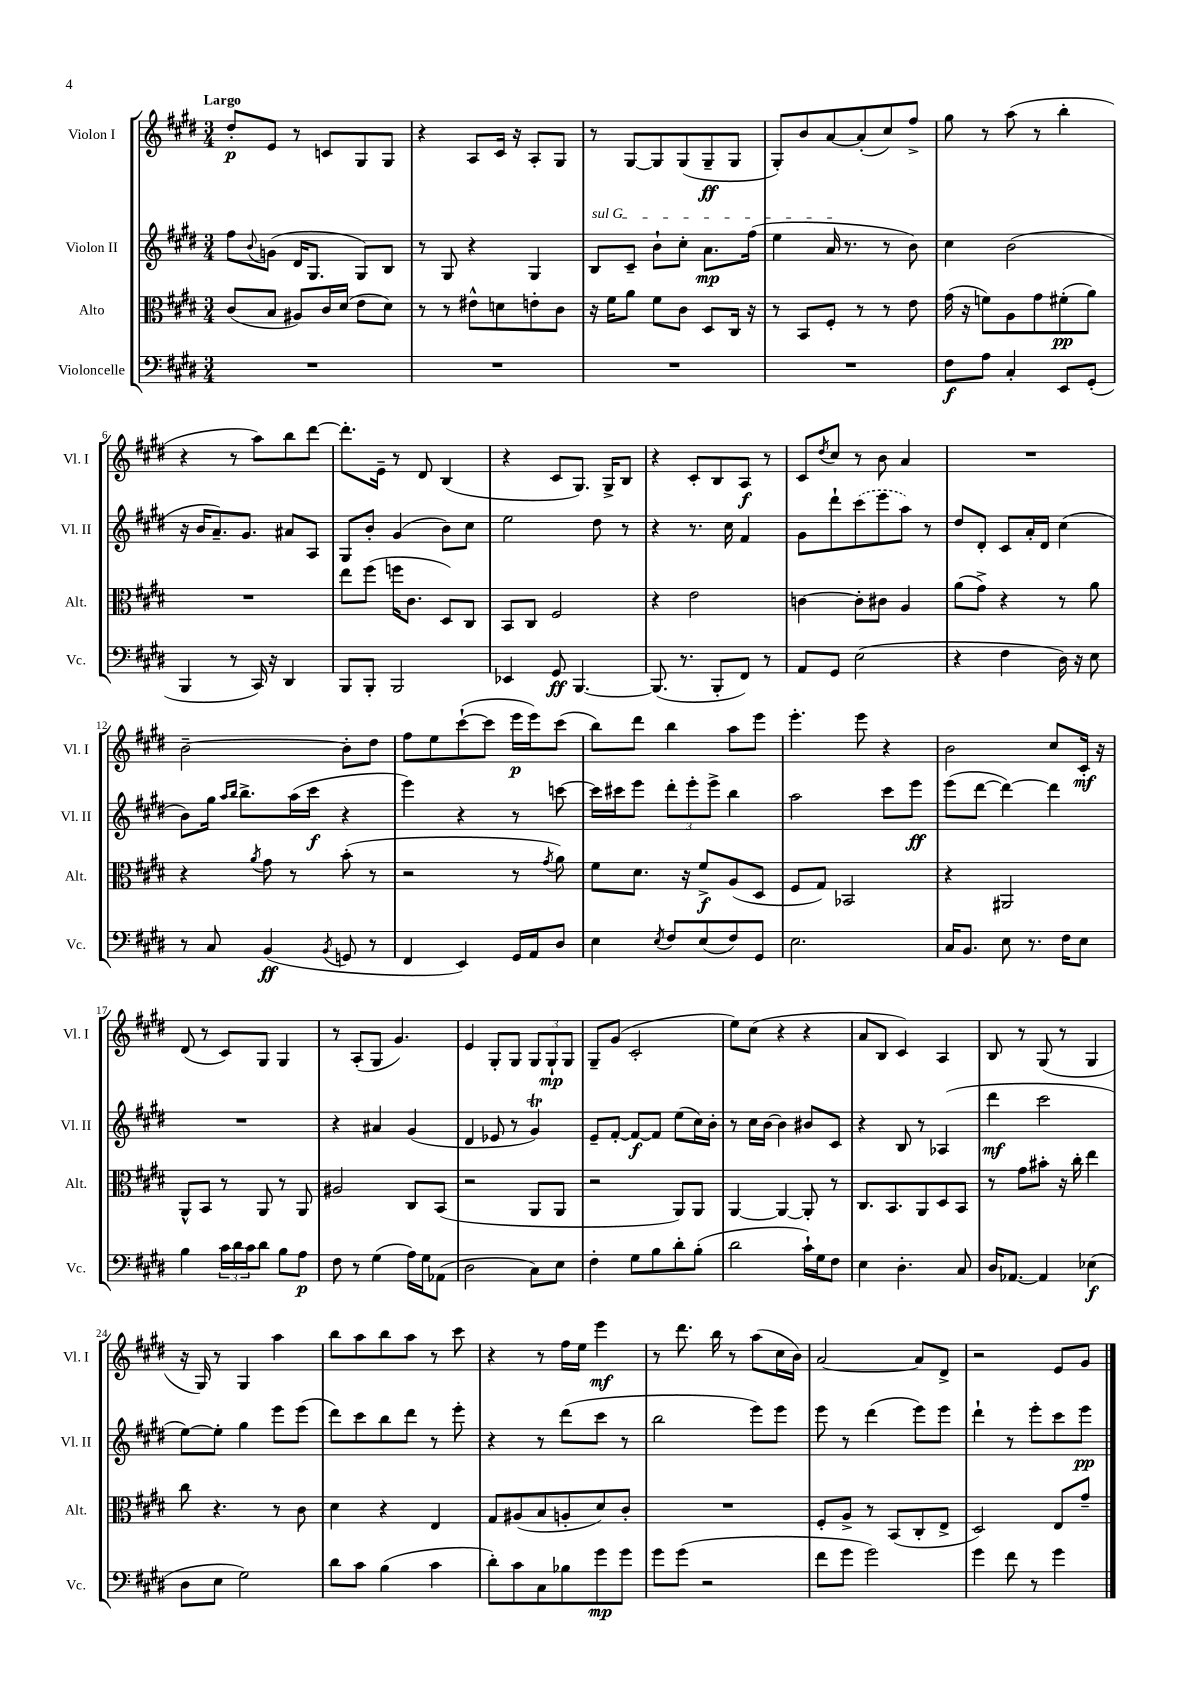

**kern	**dynam	**kern	**dynam	**kern	**dynam	**kern	**dynam
*part4	*part4	*part3	*part3	*part2	*part2	*part1	*part1
*staff4	*staff4	*staff3	*staff3	*staff2	*staff2	*staff1	*staff1
*I"Violoncelle	*	*I"Alto	*	*I"Violon II	*	*I"Violon I	*
*I'Vc.	*	*I'Alt.	*	*I'Vl. II	*	*I'Vl. I	*
*clefF4	*	*clefC3	*	*clefG2	*	*clefG2	*
*k[f#c#g#d#]	*	*k[f#c#g#d#]	*	*k[f#c#g#d#]	*	*k[f#c#g#d#]	*
*M3/4	*	*M3/4	*	*M3/4	*	*M3/4	*
=1	=1	=1	=1	=1	=1	=1	=1
!	!	!	!	!	!	!LO:TX:a:B:t=Largo	!
2.r	.	(8c#/L	.	8ff#\L	.	8dd#'/L	p
.	.	.	.	8qqb/	.	.	.
.	.	8B/J	.	(8gn\J	.	8e/J	.
.	.	8A#X/L)	.	16d#/KL	.	8r	.
.	.	.	.	8.G#/J	.	.	.
.	.	16c#/L	.	.	.	8cn/L	.
.	.	(16d#/JJ	.	.	.	.	.
.	.	8e\L	.	8G#/L)	.	8G#/	.
.	.	8d#\J)	.	8B/J	.	8G#/J	.
=2	=2	=2	=2	=2	=2	=2	=2
2.r	.	8r	.	8r	.	4r	.
.	.	8r	.	8G#/	.	.	.
.	.	8e#X^^\L	.	4r	.	8A/L	.
.	.	8dn\	.	.	.	16c#/Jk	.
.	.	.	.	.	.	16r	.
.	.	8en'\	.	4G#/	.	8A'/L	.
.	.	8c#\J	.	.	.	8G#/J	.
=3	=3	=3	=3	=3	=3	=3	=3
!	!	!	!	!LO:TX:a:i:t=sul G	!	!	!
2.r	.	16r	.	8B/L	.	8r	.
.	.	16f#\KL	.	.	.	.	.
.	.	8a\J	.	8c#~/J	.	[8G#/L	.
.	.	8f#\L	.	8b`\L	.	8G#/]	.
.	.	8c#\J	.	8cc#'\J	.	(8G#/	.
.	.	8D#/L	.	8.a\L	mp	8G#~/	ff
.	.	16C#/Jk	.	.	.	8G#/J	.
.	.	16r	.	(16ff#\Jk	.	.	.
=4	=4	=4	=4	=4	=4	=4	=4
2.r	.	8r	.	4ee\	.	8G#'/L)	.
.	.	8BB/L	.	.	.	8b/	.
.	.	8F#'/J	.	16a/	.	[8a/	.
.	.	.	.	8.r	.	.	.
.	.	8r	.	.	.	(8a'/]	.
.	.	8r	.	8r	.	8cc#/)	.
.	.	8e\	.	8b\)	.	8ff#^/J	.
=5	=5	=5	=5	=5	=5	=5	=5
8F#\L	f	(16g#\	.	4cc#\	.	8gg#\	.
.	.	16r	.	.	.	.	.
8A\J	.	8fn\L)	.	.	.	8r	.
4C#'/	.	8A\	.	(2b\	.	(8aa\	.
.	.	8g#\	.	.	.	8r	.
8EE/L	.	(8f#X'\	pp	.	.	4bb'\	.
(8GG#'/J	.	8a\J)	.	.	.	.	.
!!LO:LB:g=z
=6	=6	=6	=6	=6	=6	=6	=6
4BBB/	.	2.r	.	16r	.	4r	.
.	.	.	.	16b/KL	.	.	.
.	.	.	.	8.a~/)	.	.	.
8r	.	.	.	.	.	8r	.
.	.	.	.	8.g#/J	.	.	.
16CC#/)	.	.	.	.	.	8aa\L)	.
16r	.	.	.	.	.	.	.
4DD#/	.	.	.	8a#X/L	.	8bb\	.
.	.	.	.	8A/J	.	[8ddd#\J	.
=7	=7	=7	=7	=7	=7	=7	=7
8BBB/L	.	8ee\L	.	8G#/L	.	8.ddd#'\L]	.
8BBB'/J	.	(8ff#\J	.	8b'/J	.	.	.
.	.	.	.	.	.	16e~\Jk	.
2BBB/	.	16ffn\KL	.	(4g#/	.	8r	.
.	.	8.c#\J	.	.	.	.	.
.	.	.	.	.	.	8d#/	.
.	.	8D#/L)	.	8b\L)	.	(4B/	.
.	.	8C#/J	.	8cc#\J	.	.	.
=8	=8	=8	=8	=8	=8	=8	=8
4EE-X/	.	8BB/L	.	2ee\	.	4r	.
.	.	8C#/J	.	.	.	.	.
8GG#/	ff	2F#/	.	.	.	8c#/L	.
[4.BBB/	.	.	.	.	.	8.G#/J)	.
.	.	.	.	8dd#\	.	.	.
.	.	.	.	.	.	16G#^/KL	.
.	.	.	.	8r	.	8B/J	.
=9	=9	=9	=9	=9	=9	=9	=9
(8.BBB/]	.	4r	.	4r	.	4r	.
8.r	.	.	.	.	.	.	.
.	.	2e\	.	8.r	.	8c#'/L	.
8BBB'/L	.	.	.	.	.	8B/	.
.	.	.	.	16cc#\	.	.	.
8FF#/J)	.	.	.	4f#/	.	8A/J	f
8r	.	.	.	.	.	8r	.
=10	=10	=10	=10	=10	=10	=10	=10
8AA/L	.	[4cn\	.	8g#\L	.	8c#/L	.
.	.	.	.	.	.	8qdd#/	.
8GG#/J	.	.	.	8ddd#`\	.	8cc#/J	.
(2E\	.	8c'\L]	.	(8ccc#\	.	8r	.
.	.	8c#X\J	.	8eee\	.	8b\	.
.	.	4A/	.	8aa\J)	.	4a/	.
.	.	.	.	8r	.	.	.
=11	=11	=11	=11	=11	=11	=11	=11
4r	.	(8a\L	.	8dd#/L	.	2.r	.
.	.	8g#^\J)	.	8d#'/J	.	.	.
4F#\	.	4r	.	8c#/L	.	.	.
.	.	.	.	16a'/L	.	.	.
.	.	.	.	16d#/JJ	.	.	.
16D#\)	.	8r	.	(4cc#\	.	.	.
16r	.	.	.	.	.	.	.
8E\	.	8a\	.	.	.	.	.
!!LO:LB:g=z
=12	=12	=12	=12	=12	=12	=12	=12
8r	.	4r	.	8b\L)	.	[2b~\	.
8C#/	.	.	.	16gg#\Jk	.	.	.
.	.	.	.	16qqaa/LL	.	.	.
.	.	.	.	16qqbb/JJ	.	.	.
.	.	.	.	8.bb^\L	.	.	.
.	.	8qa/	.	.	.	.	.
(4BB/	ff	8g#\	.	.	.	.	.
.	.	8r	.	(16aa\L	.	.	.
.	.	.	.	16ccc#\JJ	f	.	.
8qBB/	.	.	.	.	.	.	.
8GGn/	.	(8b'\	.	4r	.	8b'\L]	.
8r	.	8r	.	.	.	8dd#\J	.
=13	=13	=13	=13	=13	=13	=13	=13
4FF#/	.	2r	.	4eee\)	.	8ff#\L	.
.	.	.	.	.	.	8ee\	.
4EE/)	.	.	.	4r	.	([8ccc#`\	.
.	.	.	.	.	.	8ccc#\J]	.
16GG#/LL	.	8r	.	8r	.	16eee\LL	p
16AA/J	.	.	.	.	.	16eee\J)	.
.	.	8qg#/	.	.	.	.	.
8D#/J	.	8a\)	.	[8cccn\	.	(8ccc#\J	.
=14	=14	=14	=14	=14	=14	=14	=14
4E\	.	8f#\L	.	16ccc\LL]	.	8bb\L)	.
.	.	.	.	16ccc#X\J	.	.	.
.	.	8.d#\J	.	8eee\J	.	8ddd#\J	.
8qE/	.	.	.	.	.	.	.
8F#/L	.	.	.	12ddd#'\L	.	4bb\	.
.	.	16r	.	.	.	.	.
.	.	.	.	12eee'\	.	.	.
(8E/	.	8f#^/L	f	.	.	.	.
.	.	.	.	12eee^\J	.	.	.
8F#/)	.	(8A/	.	4bb\	.	8aa\L	.
8GG#/J	.	8D#/J	.	.	.	8eee\J	.
=15	=15	=15	=15	=15	=15	=15	=15
2.E\	.	8F#/L	.	2aa\	.	4.eee'\	.
.	.	8G#/J)	.	.	.	.	.
.	.	2BB-X/	.	.	.	.	.
.	.	.	.	.	.	8eee\	.
.	.	.	.	8ccc#\L	.	4r	.
.	.	.	.	8eee\J	ff	.	.
=16	=16	=16	=16	=16	=16	=16	=16
16C#/KL	.	4r	.	(8eee\L	.	2b\	.
8.BB/J	.	.	.	.	.	.	.
.	.	.	.	[8ddd#\J	.	.	.
8E\	.	2AA#X/	.	4ddd#\_)	.	.	.
8.r	.	.	.	.	.	.	.
.	.	.	.	4ddd#\]	.	8cc#/L	.
16F#\KL	.	.	.	.	.	.	.
8E\J	.	.	.	.	.	16c#'/Jk	mf
.	.	.	.	.	.	16r	.
!!LO:LB:g=z
=17	=17	=17	=17	=17	=17	=17	=17
4B\	.	8AA^^/L	.	2.r	.	(8d#/	.
.	.	8BB/J	.	.	.	8r	.
24c#\LL	.	8r	.	.	.	8c#/L)	.
24d#\	.	.	.	.	.	.	.
24c#\J	.	.	.	.	.	.	.
8d#\J	.	8AA/	.	.	.	8G#/J	.
8B\L	.	8r	.	.	.	4G#/	.
8A\J	p	8AA/	.	.	.	.	.
=18	=18	=18	=18	=18	=18	=18	=18
8F#\	.	2A#X/	.	4r	.	8r	.
8r	.	.	.	.	.	(8A'/L	.
(4G#\	.	.	.	4a#X/	.	8G#/J	.
.	.	.	.	.	.	4.g#/)	.
16A\LL)	.	8C#/L	.	(4g#/	.	.	.
16G#\J	.	.	.	.	.	.	.
(8AA-X\J	.	(8BB/J	.	.	.	.	.
=19	=19	=19	=19	=19	=19	=19	=19
2D#\	.	2r	.	4d#/	.	4e/	.
.	.	.	.	8e-X/	.	8G#'/L	.
.	.	.	.	8r	.	8G#/J	.
8C#\L)	.	8AA/L	.	4g#t/)	.	12G#/L	.
.	.	.	.	.	.	12G#`/	mp
8E\J	.	8AA/J	.	.	.	.	.
.	.	.	.	.	.	12G#/J	.
=20	=20	=20	=20	=20	=20	=20	=20
4F#'\	.	2r	.	8e~/L	.	8G#~/L	.
.	.	.	.	[8f#'/J	.	(8g#/J	.
8G#\L	.	.	.	8f#/L_	f	2c#'/	.
8B\	.	.	.	8f#/J]	.	.	.
8d#'\	.	8AA/L)	.	(8ee\L	.	.	.
(8B'\J	.	8AA/J	.	16cc#\L)	.	.	.
.	.	.	.	16b'\JJ	.	.	.
=21	=21	=21	=21	=21	=21	=21	=21
2d#\	.	[4AA/	.	8r	.	8ee\L)	.
.	.	.	.	16cc#\LL	.	(8cc#\J	.
.	.	.	.	[16b\JJ	.	.	.
.	.	4AA/_	.	4b\]	.	4r	.
16c#`\LL)	.	8AA'/]	.	8b#X/L	.	4r	.
16G#\J	.	.	.	.	.	.	.
8F#\J	.	8r	.	8c#/J	.	.	.
=22	=22	=22	=22	=22	=22	=22	=22
4E\	.	8.C#/L	.	4r	.	8a/L	.
.	.	.	.	.	.	8B/J	.
.	.	8.BB/	.	.	.	.	.
4.D#'\	.	.	.	8B/	.	4c#/)	.
.	.	8AA/	.	8r	.	.	.
.	.	8D#/	.	(4A-X/	.	4A/	.
8C#/	.	8BB/J	.	.	.	.	.
=23	=23	=23	=23	=23	=23	=23	=23
16D#/KL	.	8r	.	4ddd#\	mf	8B/	.
[8.AA-X/J	.	.	.	.	.	.	.
.	.	8g#\L	.	.	.	8r	.
4AA-/]	.	8b#X'\J	.	2ccc#\	.	(8G#/	.
.	.	16r	.	.	.	8r	.
.	.	16cc#'\	.	.	.	.	.
(4E-X\	f	4ee\	.	.	.	4G#/	.
!!LO:LB:g=z
=24	=24	=24	=24	=24	=24	=24	=24
8D#\L	.	8cc#\	.	[8ee\L)	.	16r	.
.	.	.	.	.	.	16G#/)	.
8E\J	.	4.r	.	8ee'\J]	.	8r	.
2G#\)	.	.	.	4gg#\	.	4G#/	.
.	.	8r	.	8eee\L	.	4aa\	.
.	.	8c#\	.	(8eee\J	.	.	.
=25	=25	=25	=25	=25	=25	=25	=25
8d#\L	.	4d#\	.	8ddd#\L)	.	8bb\L	.
8c#\J	.	.	.	8ccc#\	.	8aa\	.
(4B\	.	4r	.	8bb\	.	8bb\	.
.	.	.	.	8ddd#\J	.	8aa\J	.
4c#\	.	4E/	.	8r	.	8r	.
.	.	.	.	8eee'\	.	8ccc#\	.
=26	=26	=26	=26	=26	=26	=26	=26
8d#'\L)	.	8G#/L	.	4r	.	4r	.
8c#\	.	(8A#X/	.	.	.	.	.
8C#\	.	8B/	.	8r	.	8r	.
8B-X\	.	8An'/	.	(8ddd#\L	.	16ff#\LL	.
.	.	.	.	.	.	16ee\JJ	.
8g#\	mp	8d#/)	.	8ccc#\J	.	4eee\	mf
8g#\J	.	8c#'/J	.	8r	.	.	.
=27	=27	=27	=27	=27	=27	=27	=27
8g#\L	.	2.r	.	2bb\	.	8r	.
(8g#\J	.	.	.	.	.	8.ddd#\	.
2r	.	.	.	.	.	.	.
.	.	.	.	.	.	16bb\	.
.	.	.	.	.	.	8r	.
.	.	.	.	8eee\L)	.	(8aa\L	.
.	.	.	.	8eee\J	.	16cc#\L	.
.	.	.	.	.	.	16b\JJ)	.
=28	=28	=28	=28	=28	=28	=28	=28
8f#\L	.	8F#'/L	.	8eee\	.	[2a/	.
8g#\J	.	8A^/J	.	8r	.	.	.
2g#\)	.	8r	.	(4ddd#\	.	.	.
.	.	(8BB/L	.	.	.	.	.
.	.	8C#'/	.	8eee\L)	.	8a/L]	.
.	.	8E^/J	.	8eee\J	.	8d#^/J	.
=29	=29	=29	=29	=29	=29	=29	=29
4g#\	.	2D#/)	.	4ddd#`\	.	2r	.
8f#\	.	.	.	8r	.	.	.
8r	.	.	.	8eee'\L	.	.	.
4g#\	.	8E/L	.	8ccc#\	.	8e/L	.
.	.	8g#~/J	.	8eee\J	pp	8g#/J	.
==	==	==	==	==	==	==	==
*-	*-	*-	*-	*-	*-	*-	*-
